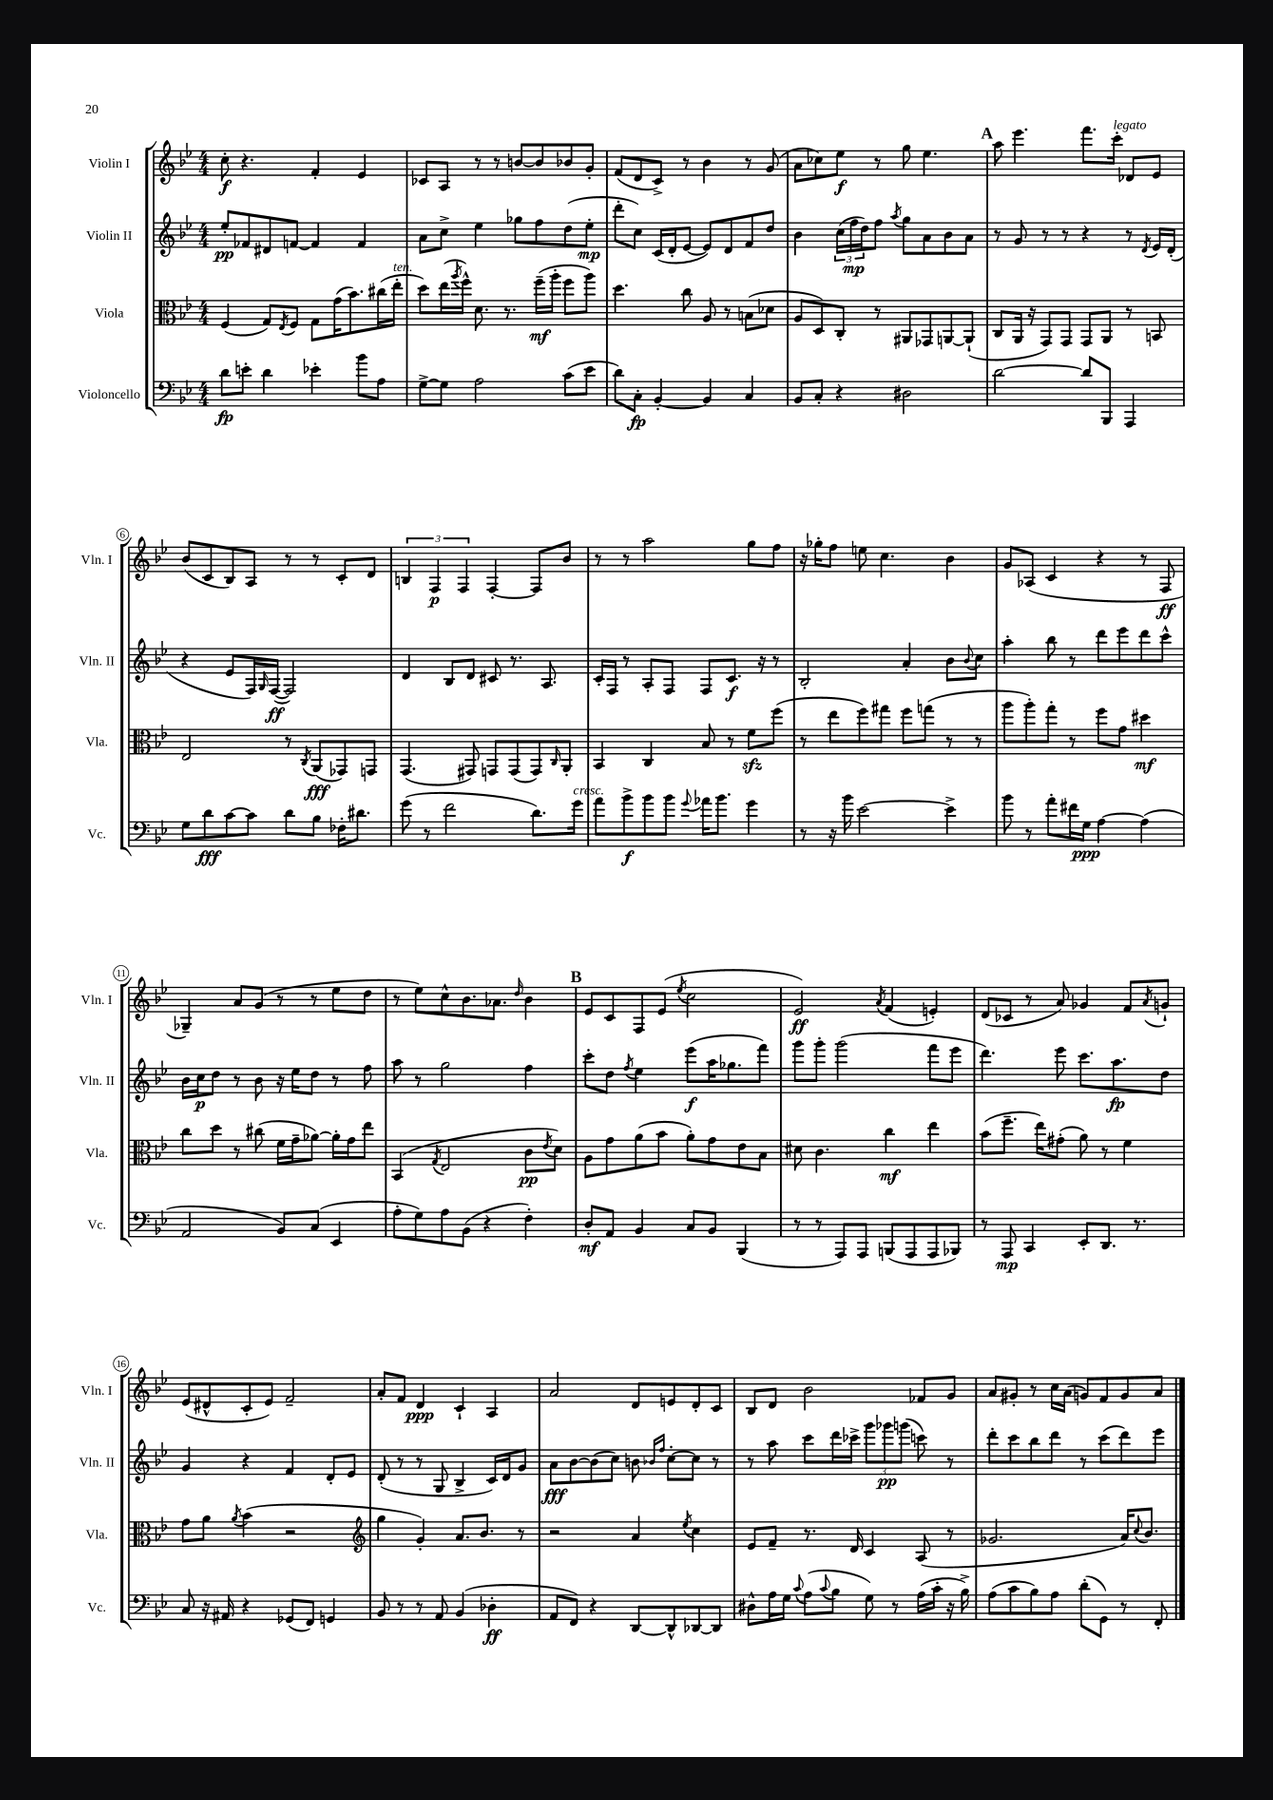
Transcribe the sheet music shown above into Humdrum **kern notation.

**kern	**kern	**kern	**kern
*staff4	*staff3	*staff2	*staff1
*clefF4	*clefC3	*clefG2	*clefG2
*k[b-e-]	*k[b-e-]	*k[b-e-]	*k[b-e-]
*M4/4	*M4/4	*M4/4	*M4/4
8d	(4F	8ee-'	8cc'
8e'	.	8f-	4.r
4d	8G)	8d#	.
.	8qE-	.	.
.	8F	[8f	.
4e-'	8G	4f]	4f'
.	(16g	.	.
.	8.b-)	.	.
8b-	.	4f	4e-
8A	(16cc#	.	.
.	16ee-'	.	.
=	=	=	=
[8G^	8dd)	8a	8c-
8G]	(16ee-	8cc^	8A
.	8qaa	.	.
.	16ff^^)	.	.
2A	8.d	4ee-	8r
.	.	.	8r
.	8.r	.	.
.	.	8gg-	[8b
.	(16ff~	8ff	8b]
.	16aa'	.	.
(8c	8ff	(8dd	8b-
8e-	8aa)	8ee-'	8g'
=	=	=	=
8d)	4.dd	8ddd'	(8f
8C'	.	8cc)	8d
[4BB-'	.	(16c	8c^)
.	.	16d'	.
.	8cc	[8e-	8r
4BB-]	8A	8e-])	4b-
.	8r	8d	.
4C	(8B	8f	8r
.	8d-	8dd	(8g
=	=	=	=
8BB-	8A	4b-	8a
8C'	8D)	.	8cc-)
4r	8C'	(24cc	8ee-
.	.	24ff	.
.	.	24dd)	.
.	8r	8ff	8r
.	.	8qaa	.
2D#	8AA#	8gg	8gg
.	8GG-	8a	4.ee-
.	[8AA	8b-	.
.	(8AA`]	8a	.
=	=	=	=
[2d	8C	8r	8aa
.	16AA	8g	4.eee-
.	16r	.	.
.	8GG)	8r	.
.	8GG	8r	.
8d]	8GG	4r	8.fff
8BBB-	8AA	.	.
.	.	.	16ccc'
4AAA	8r	8r	8d-
.	.	8qd	.
.	8BB	16e-	8e-
.	.	(16d'	.
=	=	=	=
8G	2E-	4r	(8b-
8d	.	.	8c
[8c	.	8e-	8B-)
8c]	.	16F)	8A
.	.	16qqG	.
.	.	([16F	.
8d	8r	2F])	8r
.	8qC	.	.
8B-	(8AA	.	8r
16F-'	8GG-)	.	8c'
8.d#	.	.	.
.	8GG	.	8d
=	=	=	=
(8g	(4.GG	4d	6B
8r	.	.	.
.	.	.	6F
2f	.	8B-	.
.	.	.	6F
.	8GG#)	8d	.
.	8GG	8c#	[4F'
.	(8GG	8.r	.
8.d)	8GG)	.	8F]
.	.	8.A	.
.	16qqC	.	.
.	8AA'	.	8b-
16g	.	.	.
=	=	=	=
8a	4BB-	16c'	8r
.	.	16F	.
8b-^	.	8r	8r
8b-	4C	8A'	2aa
8b-	.	8F	.
8qqg	.	.	.
16a-	8B-	8F	.
8.b-	.	.	.
.	8r	8.c	.
4g	8f	.	8gg
.	.	16r	.
.	(8ff	8r	8ff
=	=	=	=
8r	8r	2B-'	16r
.	.	.	16gg-'
16r	8ee-	.	8ff
16b-	.	.	.
[2e-	8ff)	.	8ee
.	8gg#	.	4.cc
.	8ff	4a'	.
.	(8gg	.	.
4e-^]	8r	8b-	4b-
.	.	8qqb-	.
.	8r	8cc	.
=	=	=	=
8b-	8aa	4aa'	8g
8r	8aa')	.	(8A-
8a'	8gg'	8bb-	4c
16f#	8r	8r	.
16G	.	.	.
[4A	8ff	8ddd	4r
.	8g	8eee-	.
(4A]	4dd#	8ddd	8r
.	.	8ccc^^	8F
=	=	=	=
2AA	8cc	16b-	4G-~)
.	.	16cc	.
.	8dd	8dd	.
.	8r	8r	8a
.	(8cc#	8b-	(8g
8BB-)	16f	16r	8r
.	16g~	16ee-	.
(8C	[8a-)	8dd	8r
4EE-	16a-']	8r	8ee-
.	16g	.	.
.	8ee-	8ff	8dd
=	=	=	=
8A'	(4BB-	8aa	8r
8G)	.	8r	8ee-)
.	8qG	.	.
8A	2E-	2gg	8cc^^
(8BB-	.	.	8.b-
4r	.	.	.
.	.	.	8.a-
.	.	.	16qqdd
4F')	8c	4ff	4b-
.	8qe-	.	.
.	8d)	.	.
=	=	=	=
8D'	8A	8ccc'	8e-
8AA	8g	8dd	8c
.	.	8qff	.
4BB-	(8a	4ee-	8F
.	8b-	.	(8e-
.	.	.	8qee-
8C	8a')	(8eee-	2cc
8BB-	8g	16aa	.
.	.	8.gg-	.
(4BBB-	8e-	.	.
.	8B-	8fff)	.
=	=	=	=
8r	8d#	8ggg	2e-)
8r	4.c	8ggg'	.
8AAA)	.	(2ggg	.
8AAA	.	.	.
.	.	.	8qa
(8BBB	4cc	.	(4f
8AAA	.	.	.
8AAA	4ee-	8fff	4e')
8BBB-)	.	8eee-	.
=	=	=	=
8r	(8b-	4.ddd)	(8d
8AAA	8.ff~	.	8c-
4CC	.	.	8r
.	16ee-)	.	.
.	(8g#'	8eee-	8a)
8EE-'	8a)	8.ccc	4g-
8.DD	8r	.	.
.	.	8.aa	.
.	4f	.	8f
8.r	.	.	.
.	.	.	8qa
.	.	8dd	8g`
=	=	=	=
8C	8g	4g	(8e-
16r	8a	.	8d#^^
16AA#	.	.	.
.	8qa	.	.
4r	(4b-	4r	8c'
.	.	.	8e-)
(8GG-	2r	4f	2f~
8FF)	.	.	.
4GG	.	8d'	.
.	.	8e-	.
=	=	=	=
*	*clefG2	*	*
8BB-	4gg	(8d'	8a'
8r	.	8r	8f
8r	4g')	8r	4d
8AA	.	8G	.
(4BB-	8.a	4B-^	4c`
.	8.b-	.	.
4D-'	.	16c)	4A
.	.	16d	.
.	8r	8g	.
=	=	=	=
8AA	2r	8a	2a
8FF)	.	[8b-	.
4r	.	(8b-]	.
.	.	8cc)	.
[8DD	4a	8b	8d
.	.	16qqb-	.
.	.	16qqff	.
8DD^^]	.	[8cc'	8e
.	8qee-	.	.
[8DD-	4cc	8cc]	8d'
8DD-]	.	8r	8c
=	=	=	=
8D#^^	8e-	8r	8B-
16A	8f~	8aa	8d
16G	.	.	.
8qqc	.	.	.
(8A	8.r	8ccc	2b-
8qqc	.	.	.
8B-	.	16ddd	.
.	16d	16ccc-^	.
8G)	4c	12ggg	.
.	.	12ggg-	.
8r	.	.	.
.	.	(12ggg	.
(16A	(8A	8ccc)	8f-
16c'	.	.	.
16r	8r	8r	8g
16B-^)	.	.	.
=	=	=	=
(8A	2.g-	8ddd'	8a
8c	.	8ccc	8g#'
8B-)	.	8bb-	8r
8A	.	8ddd	16cc
.	.	.	(16a
(8d'	.	8r	8g)
8GG)	.	(8ccc	8f
8r	16a)	8ddd)	8g
.	8qqcc	.	.
.	8.b-	.	.
8FF'	.	8eee-	8a
==	==	==	==
*-	*-	*-	*-
